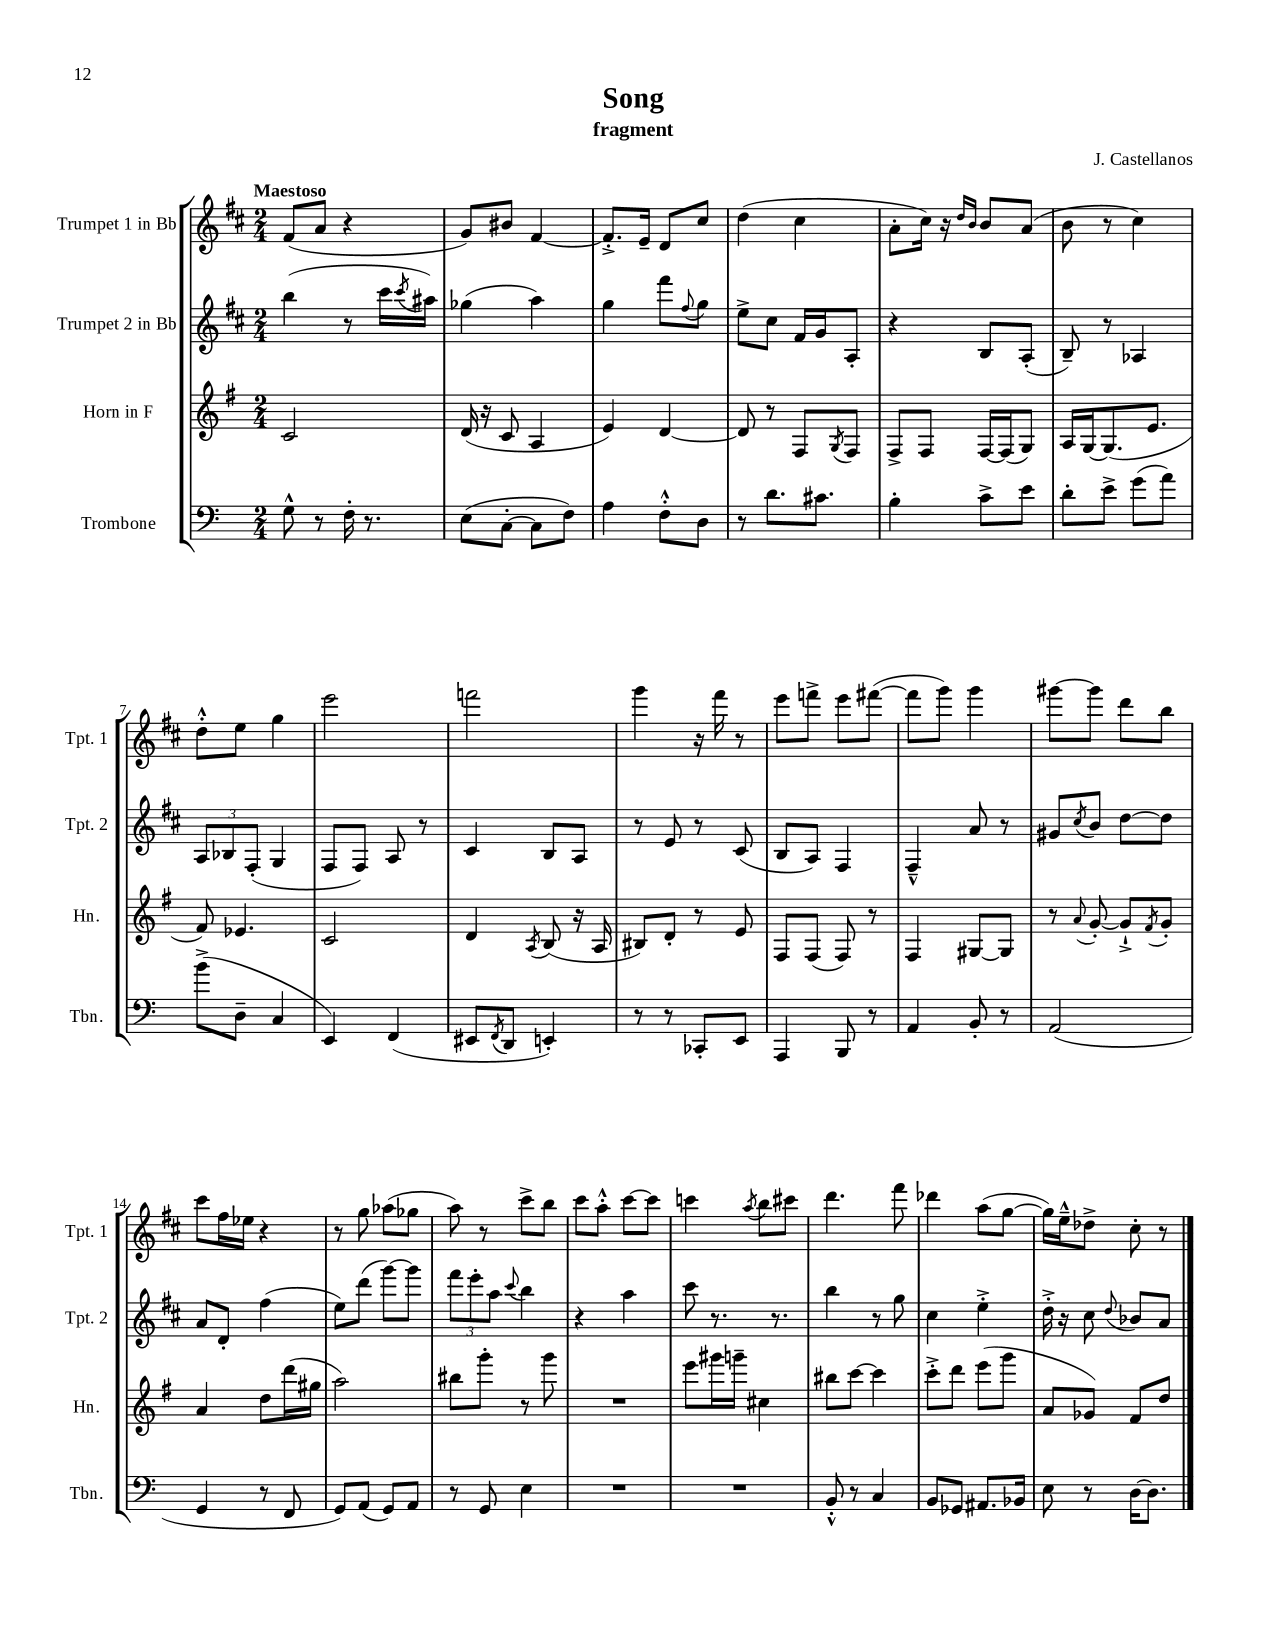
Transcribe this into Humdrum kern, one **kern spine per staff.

**kern	**kern	**kern	**kern
*staff4	*staff3	*staff2	*staff1
*clefF4	*clefG2	*clefG2	*clefG2
*k[]	*k[f#]	*k[f#c#]	*k[f#c#]
*M2/4	*M2/4	*M2/4	*M2/4
8G^^\	2c/	(4bb\	(8f#/L
8r	.	.	8a/J
16F'\	.	8r	4r
8.r	.	.	.
.	.	16ccc#\LL	.
.	.	8qccc#/	.
.	.	16aa#\JJ)	.
=	=	=	=
(8E\L	(16d/	(4gg-\	8g/L)
.	16r	.	.
[8C'\J	8c/	.	8b#/J
8C\]L	4A/	4aa\)	[4f#/
8F\J)	.	.	.
=	=	=	=
4A\	4e/)	4gg\	8.f#'^/]L
.	.	.	16e~/Jk
8F'^^\L	[4d/	8fff#\L	8d/L
.	.	8qqff#/	.
8D\J	.	8gg\J	8cc#/J
=	=	=	=
8r	8d/]	8ee^\L	(4dd\
8.d\L	8r	8cc#\J	.
.	8F#/L	16f#/LL	4cc#\
8.c#\J	.	16g/J	.
.	8qG/	.	.
.	8F#/J	8A'/J	.
=	=	=	=
4B'\	8F#^/L	4r	8a'\L
.	8F#/J	.	16cc#\Jk)
.	.	.	16r
.	.	.	16qqdd/LL
.	.	.	16qqb/JJ
8c^\L	[16F#/LL	8B/L	8b/L
.	(16F#/]J	.	.
8e\J	8G/J)	(8A'/J	(8a/J
=	=	=	=
8d'\L	16A/LL	8B~/)	8b\
.	[16G/J	.	.
8e^\J	(8.G/]	8r	8r
(8g\L	.	4A-/	4cc#\)
.	8.e/J	.	.
8a\J)	.	.	.
=	=	=	=
(8b^\L	8f#/)	12A/L	8dd'^^\L
.	.	12B-/	.
8D~\J	4.e-/	.	8ee\J
.	.	(12F#'/J	.
4C/	.	4G/	4gg\
=	=	=	=
4EE/)	2c/	8F#/L	2eee\
.	.	8F#/J)	.
(4FF/	.	8A/	.
.	.	8r	.
=	=	=	=
8EE#/L	4d/	4c#/	2fff\
8qFF/	.	.	.
8DD/J	.	.	.
.	8qA/	.	.
4EE'/)	(8B/	8B/L	.
.	16r	8A/J	.
.	16A/	.	.
=	=	=	=
8r	8B#/L)	8r	4ggg\
8r	8d'/J	8e/	.
8CC-'/L	8r	8r	16r
.	.	.	16fff#\
8EE/J	8e/	(8c#/	8r
=	=	=	=
4AAA/	8F#/L	8B/L	8eee\L
.	(8F#/J	8A/J)	8fff^\J
8BBB/	8F#/)	4F#/	8eee\L
8r	8r	.	([8fff#\J
=	=	=	=
4AA/	4F#/	4F#~^^/	8fff#\]L
.	.	.	8ggg\J)
8BB'/	[8G#/L	8a/	4ggg\
8r	8G#/]J	8r	.
=	=	=	=
(2AA/	8r	8g#/L	[8ggg#\L
.	8qqa/	8qcc#/	.
.	[8g'/	8b/J	8ggg#\]J
.	8g`^/]L	[8dd\L	8ddd\L
.	8qf#/	.	.
.	8g'/J	8dd\]J	8bb\J
=	=	=	=
4GG/	4a/	8a/L	8ccc#\L
.	.	8d'/J	16ff#\L
.	.	.	16ee-\JJ
8r	8dd\L	(4ff#\	4r
8FF/	(16ddd\L	.	.
.	16gg#\JJ	.	.
=	=	=	=
8GG/L)	2aa\)	8ee\L)	8r
(8AA/J	.	(8ddd\J	8gg\
8GG/L)	.	[8ggg\L)	(8aa-\L
8AA/J	.	8ggg\]J	8gg-\J
=	=	=	=
8r	8bb#\L	12fff#\L	8aa\)
.	.	12eee'\	.
8GG/	8ggg'\J	.	8r
.	.	12aa\J	.
.	.	8qqccc#/	.
4E\	8r	4bb\	8ccc#^\L
.	8ggg\	.	8bb\J
=	=	=	=
2r	2r	4r	8ccc#\L
.	.	.	8aa'^^\J
.	.	4aa\	[8ccc#\L
.	.	.	8ccc#\]J
=	=	=	=
2r	8eee\L	8ccc#\	4ccc\
.	16ggg#\L	8.r	.
.	16ggg~\JJ	.	.
.	.	.	8qaa/
.	4cc#\	.	8bb\L
.	.	8.r	.
.	.	.	8ccc#\J
=	=	=	=
8BB'^^/	8bb#\L	4bb\	4.ddd\
8r	[8ccc\J	.	.
4C/	4ccc\]	8r	.
.	.	8gg\	8fff#\
=	=	=	=
8BB/L	8ccc'^\L	4cc#\	4ddd-\
8GG-/J	8ddd\J	.	.
8.AA#/L	(8eee\L	4ee'^\	(8aa\L
.	8ggg\J	.	[8gg\J
16BB-/Jk	.	.	.
=	=	=	=
8E\	8a/L	16dd'^\	16gg\]LL)
.	.	16r	16ee~^^\J
8r	8g-/J)	8cc#\	8dd-^\J
.	.	8qqdd/	.
[16D\LK	8f#/L	8b-/L	8cc#'\
8.D\]J	.	.	.
.	8dd/J	8a/J	8r
==	==	==	==
*-	*-	*-	*-
